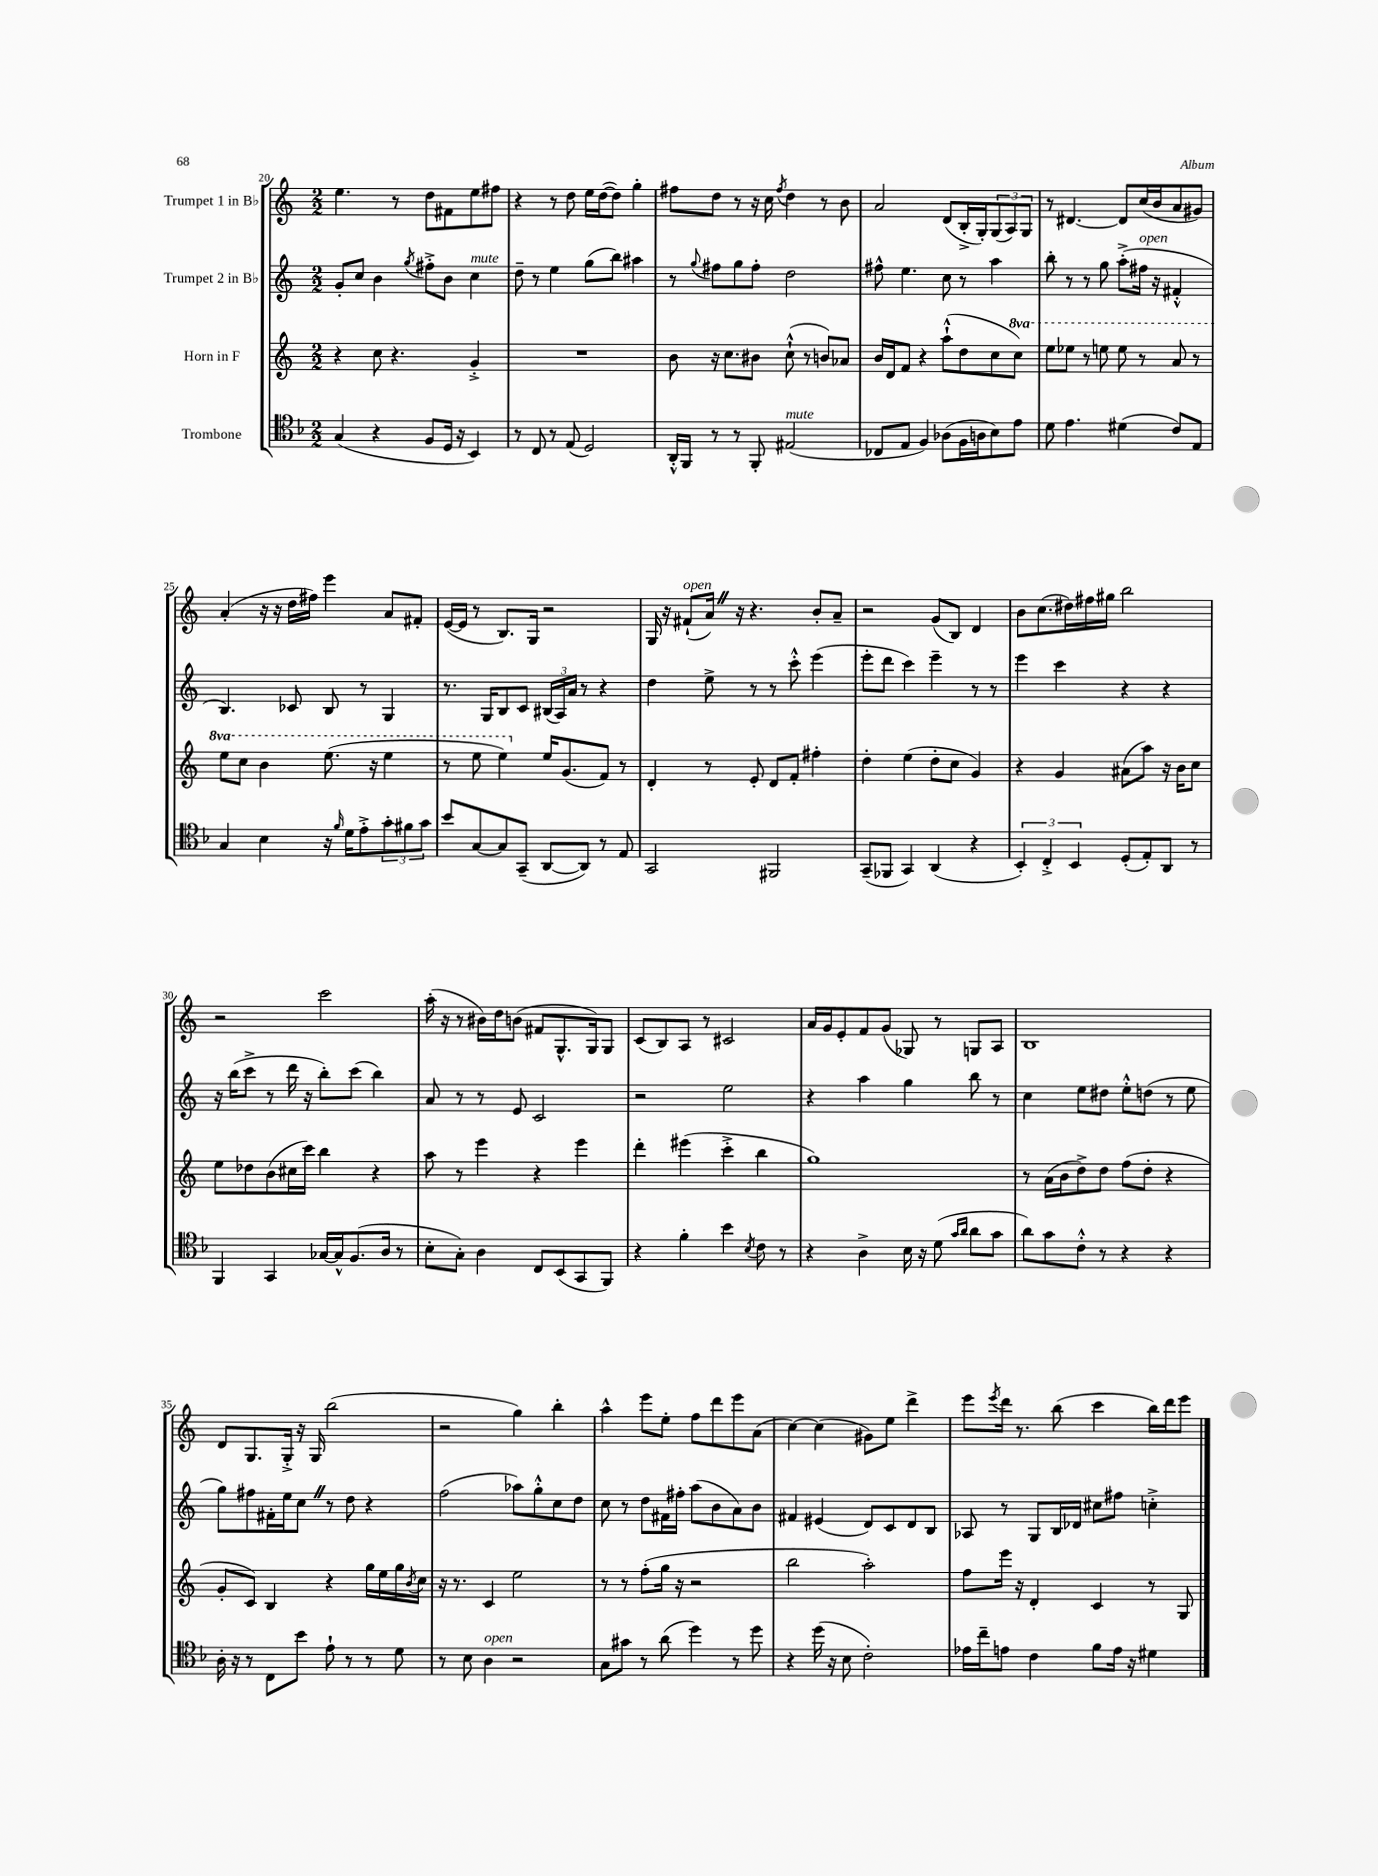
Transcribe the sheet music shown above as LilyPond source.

<<
\new StaffGroup <<
\new Staff = "s0" \with { instrumentName = "Trumpet 1 in Bb" } {
    \clef treble \key c \major \numericTimeSignature \time 2/2
    e''4. r8 d''8 fis'8 e''8 fis''8 |
    r4 r8 d''8 e''16 d''16~( d''8) g''4-. |
    fis''8 d''8 r8 r16 c''16 \acciaccatura { fis''8 } d''4 r8 b'8 |
    a'2 d'8( b16-.-> g16-.) \tuplet 3/2 { g8( a8) g8 } |
    r8 dis'4.~ dis'8 c''16( b'16 a'8 gis'8) |
    a'4-.( r16 r16 d''16 fis''16) e'''4 a'8 fis'8-. |
    e'16~( e'16 r8 b8.) g16 r2 |
    g16 r16 fis'8-!^\markup { \italic "open" }( a'16) \once \override BreathingSign.text = \markup { \musicglyph "scripts.caesura.straight" } \breathe r16 r4. b'8-. a'8-- |
    r2 g'8( b8) d'4 |
    b'8 c''8.( dis''16) fis''16 gis''16 b''2 |
    r2 c'''2 |
    a''16-.( r16 r8 bis'16) d''16 b'8( fis'8 g8.-^ g16) g8 |
    c'8( b8) a8 r8 cis'2 |
    a'16 g'16 e'8-. f'8 g'8( ges8) r8 g8 a8 |
    b1 |
    d'8 g8. g16-.-> r16 g16 b''2( |
    r2 g''4) b''4-. |
    a''4-^ e'''8 e''8-. f''8 d'''8 e'''8 a'8( |
    c''4~) c''4( gis'8) e''8 d'''4-> |
    e'''8 \acciaccatura { e'''8 } d'''16 r8. b''8( c'''4 b''16) d'''16 e'''8 \bar "|." |
}
\new Staff = "s1" \with { instrumentName = "Trumpet 2 in Bb" } {
    \clef treble \key c \major \numericTimeSignature \time 2/2
    g'8-. c''8 b'4 \acciaccatura { g''8 } fis''8-.-> b'8 c''4^\markup { \italic "mute" } |
    d''8-- r8 e''4 g''8( b''8) ais''4 |
    r8 \appoggiatura { g''8 } fis''8 g''8 fis''8-. d''2 |
    fis''8-^ e''4. c''8 r8 a''4 |
    b''8-. r8 r8 g''8 a''8-.->( fis''16^\markup { \italic "open" } r16 fis'4-.-^ |
    b4.) ces'8 b8 r8 g4 |
    r8. g16 b8 c'8 \tuplet 3/2 { bis16( a16) a'16 } r8 r4 |
    d''4 e''8-> r8 r8 c'''8-.-^ e'''4( |
    e'''8-. d'''8 c'''4) e'''4-- r8 r8 |
    e'''4 c'''4 r4 r4 |
    r16 b''16( c'''8-> r8 d'''16 r16 b''8-.) c'''8( b''4) |
    a'8 r8 r8 e'8 c'2 |
    r2 e''2 |
    r4 a''4 g''4 b''8 r8 |
    c''4 e''8 dis''8 e''8-.-^ d''8( r8 e''8 |
    g''8) fis''8 fis'16-. e''16 c''8 \once \override BreathingSign.text = \markup { \musicglyph "scripts.caesura.straight" } \breathe r8 d''8 r4 |
    f''2( aes''8) g''8-.-^ c''8 d''8 |
    c''8 r8 d''8 fis'16 fis''16-. a''8( b'8 a'8) b'8 |
    fis'4 eis'4( d'8) c'8 d'8 b8 |
    aes8 r8 g8 b16 des'16 cis''8 fis''8 c''4-.-> \bar "|." |
}
\new Staff = "s2" \with { instrumentName = "Horn in F" } {
    \clef treble \key c \major \numericTimeSignature \time 2/2 \set Staff.ottavationMarkups = #ottavation-simple-ordinals
    r4 c''8 r4. g'4-.-> |
    R1 |
    b'8 r16 c''8. bis'8 c''8-!-^( r8 b'8) aes'8 |
    b'16 d'16 f'8 r4 a''8-!-^( d''8 c''8 \ottava #1 c'''8) |
    e'''8 ees'''8 r8 e'''8 e'''8 r8 a''8 r8 |
    e'''8 c'''8 b''4 e'''8.( r16 e'''4 |
    r8 e'''8 e'''4) \ottava #0 e''16 g'8.( f'8) r8 |
    d'4-. r8 e'8-. d'8 f'8-. fis''4-. |
    d''4-. e''4( d''8-. c''8 g'4) |
    r4 g'4 ais'8( a''8) r16 b'16 c''8 |
    e''8 des''8 b'8( cis''16 c'''16) b''4 r4 |
    a''8 r8 e'''4 r4 e'''4 |
    d'''4-. eis'''4( c'''4-.-> b''4 |
    g''1) |
    r8 a'16( b'16 d''8->) d''8 f''8( d''8-. r4 |
    g'8-. c'8) b4 r4 g''16 e''16 g''16 \acciaccatura { b'8 } c''16 |
    r16 r8. c'4 e''2 |
    r8 r8 f''8-.( g''16 r16 r2 |
    b''2 a''2-.) |
    f''8 e'''16 r16 d'4-. c'4 r8 g8 \bar "|." |
}
\new Staff = "s3" \with { instrumentName = "Trombone" } {
    \clef tenor \key f \major \numericTimeSignature \time 2/2
    g4( r4 f8 d16 r16 bes,4) |
    r8 c8 r8 e8( d2) |
    a,16-.-^ f,16 r8 r8 f,8-. eis2^\markup { \italic "mute" }( |
    ces8 e8 f4) aes8( f16 a16 bes8) e'8 |
    d'8 e'4. dis'4( c'8) e8 |
    g4 bes4 r16 \grace { f'16 } d'16 e'8-.-> \tuplet 3/2 { g'8-. fis'8 g'8 } |
    bes'8 g8~ g8 g,8--( a,8~ a,8) r8 e8 |
    g,2 fis,2 |
    g,8--( fes,8 g,4) a,4( r4 |
    \tuplet 3/2 { bes,4-.) c4-.-> bes,4 } d8-.( e8-.) a,8 r8 |
    f,4 g,4 ges16~ ges16-^ f8.( a16 r8 |
    bes8-. g8-.) a4 c8 bes,8( g,8 f,8) |
    r4 f'4-. bes'4 \acciaccatura { bes8 } c'8 r8 |
    r4 a4-> bes16 r16 d'8( \grace { g'16 a'16 } a'8 g'8 |
    a'8) g'8 c'8-.-^ r8 r4 r4 |
    a16-. r16 r8 c8 bes'8 e'8-! r8 r8 d'8 |
    r8 bes8 a4^\markup { \italic "open" } r2 |
    g8 gis'8 r8 a'8( d''4) r8 d''8 |
    r4 d''16( r16 bes8 c'2-.) |
    ees'16 c''16-- e'8 c'4 f'8 e'16 r16 dis'4 \bar "|." |
}
>>
>>
\layout { \context { \Score currentBarNumber = #20 } }
